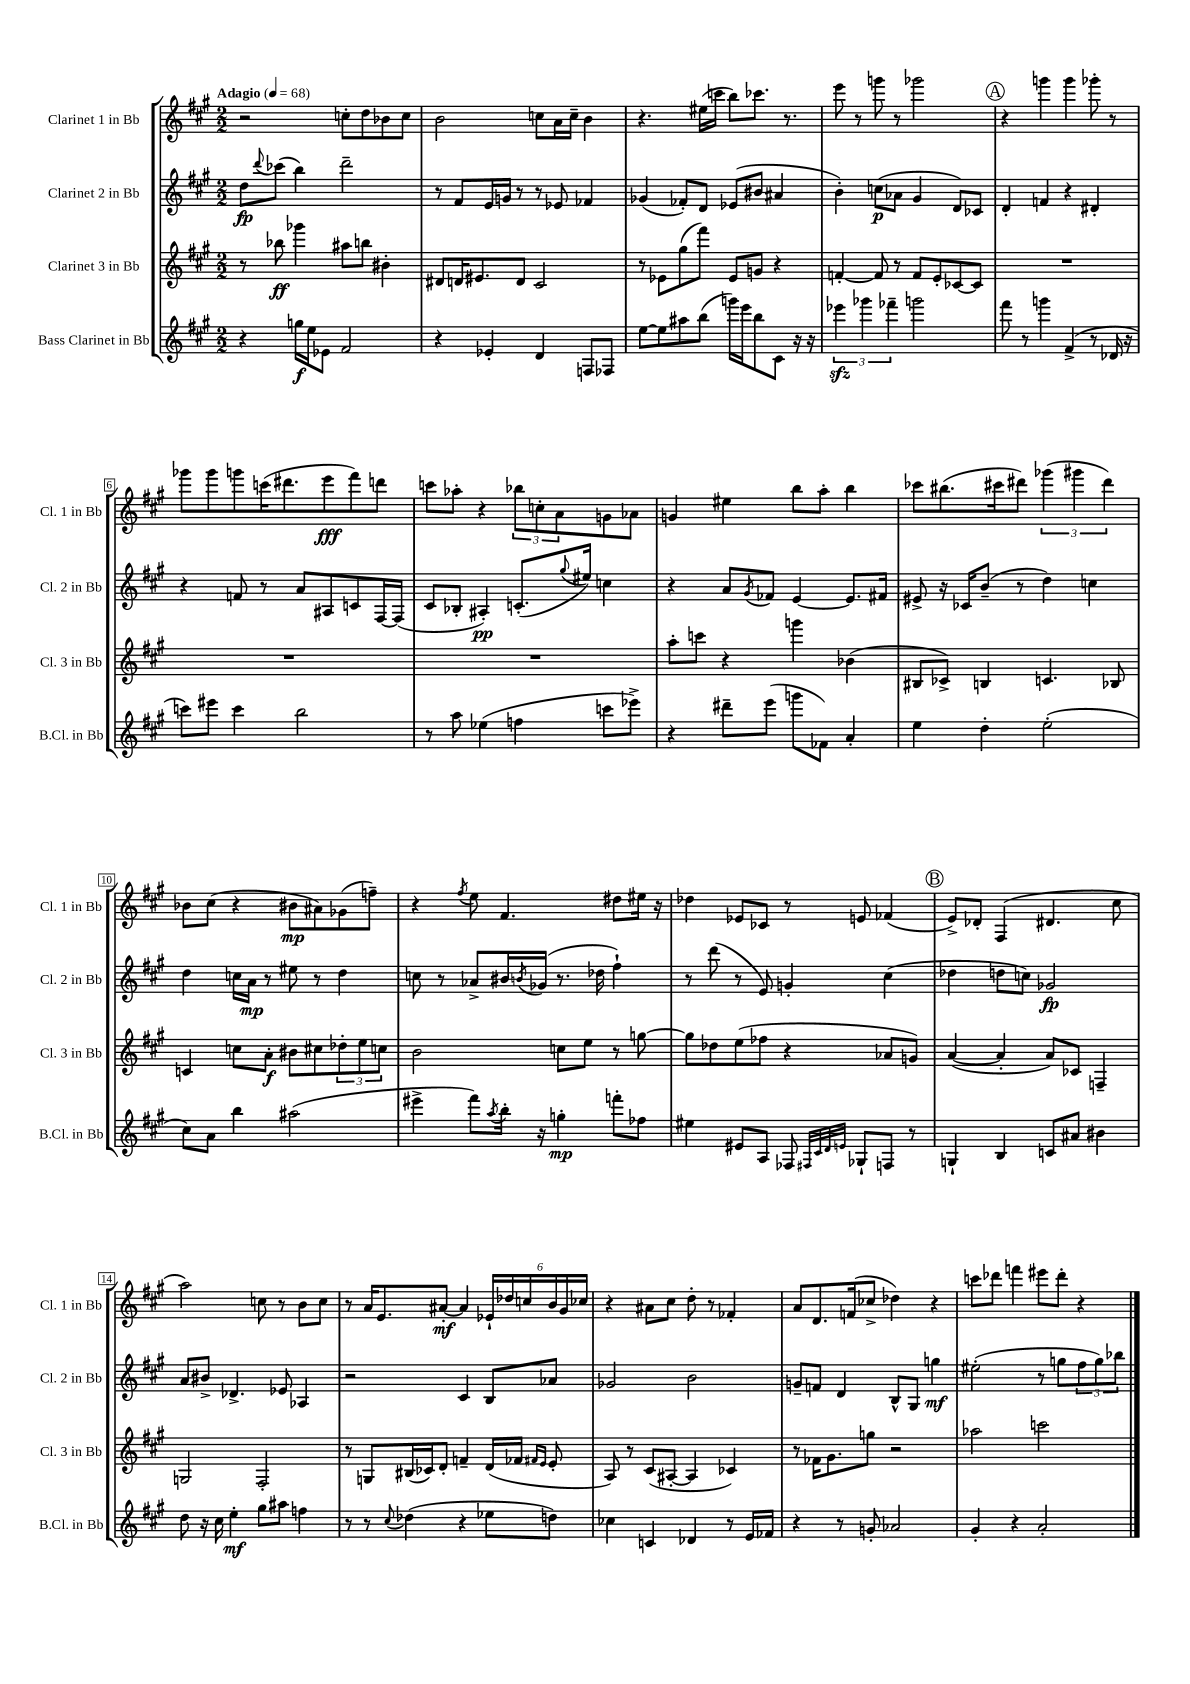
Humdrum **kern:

**kern	**kern	**kern	**kern
*staff4	*staff3	*staff2	*staff1
*clefG2	*clefG2	*clefG2	*clefG2
*k[f#c#g#]	*k[f#c#g#]	*k[f#c#g#]	*k[f#c#g#]
*M2/2	*M2/2	*M2/2	*M2/2
*MM68	*MM68	*MM68	*MM68
4r	8r	8dd	2r
.	.	8qqddd	.
.	8bb-	(8ccc-	.
16gg	4ggg-	4bb)	.
16ee	.	.	.
8e-	.	.	.
2f#	8aa#	2ddd~	8cc'
.	8bb	.	8dd
.	4b#'	.	8b-
.	.	.	8cc
=	=	=	=
4r	8d#	8r	2b
.	16d	8f#	.
.	8.e#	.	.
4e-'	.	16e	.
.	.	16g	.
.	8d	8r	.
4d	2c#	8r	8cc
.	.	8e-	16a
.	.	.	16cc~
8F	.	4f-	4b
8F-	.	.	.
=	=	=	=
[8ee	8r	(4g-	4.r
8ee]	8e-	.	.
8aa#	(8gg#	8f-')	.
(8bb	8fff#)	8d	(16ee#
.	.	.	16ccc
16ggg)	8e-	(8e-	8bb)
16eee	.	.	.
8bb	8g	8b#	8.ccc-
8c#	4r	4a#	.
.	.	.	8.r
16r	.	.	.
16r	.	.	.
=	=	=	=
6eee-	[4f'	4b')	8eee
.	.	.	8r
6ggg-	.	.	.
.	8f]	(8cc	8ggg
6fff-~	.	.	.
.	8r	8a-	8r
2ggg	8f	4g#	2ggg-
.	8e'	.	.
.	[8c-	8d)	.
.	8c-]	8c-	.
=	=	=	=
8fff#	1r	4d'	4r
8r	.	.	.
4ggg	.	4f	4ggg
(4f#^	.	4r	4ggg
8r	.	4d#'	8ggg-'
16d-	.	.	8r
16r	.	.	.
=	=	=	=
8ccc)	1r	4r	8ggg-
8eee#	.	.	8ggg-
4ccc	.	8f	8ggg
.	.	8r	(16ccc
.	.	.	8.ddd#
2bb	.	8a	.
.	.	8A#	8eee
.	.	8c	8fff#)
.	.	[16F#	8ddd
.	.	(16F#]	.
=	=	=	=
8r	1r	8c#	8ccc
8aa	.	8B-'	8aa-'
(4ee-	.	4A#')	4r
4ff	.	(8.c'	12bb-
.	.	.	12cc'
.	.	.	12a
.	.	8qqgg#	.
.	.	16ee#)	.
8ccc	.	4cc	8g
8eee-^)	.	.	8a-
=	=	=	=
4r	8aa'	4r	4g
.	8ccc	.	.
8ddd#~	4r	8a	4ee#
.	.	8qg#	.
(8eee	.	8f-	.
8ggg	4ggg	[4e	8bb
8f-)	.	.	8aa'
4a'	(4b-	8.e]	4bb
.	.	16f#	.
=	=	=	=
4ee	8B#	8e#^	8ccc-
.	8c-^)	16r	(8.bb#
.	.	16c-	.
4dd'	4B	(8b~	.
.	.	.	16ccc#
.	.	8r	8ddd#)
(2ee'	4.c	4dd)	(6ggg-
.	.	.	6ggg#
.	.	4cc	.
.	.	.	6ddd#)
.	8B-	.	.
=	=	=	=
8cc#)	4c	4dd	8b-
8a	.	.	(8cc#
4bb	8cc	16cc	4r
.	.	16a	.
.	8a'	8r	.
(2aa#	8b#	8ee#	8b#
.	8cc#	8r	8a#)
.	12dd-'	4dd	(8g-
.	12ee	.	.
.	.	.	8ff~)
.	12cc	.	.
=	=	=	=
4eee#^	2b	8cc	4r
.	.	8r	.
.	.	.	8qff#
8fff#)	.	8a-^	8ee
8qaa	.	.	.
16bb'	.	16b#	4.f#
.	.	8qb	.
16r	.	(16g-	.
4gg'	8cc	8.r	.
.	8ee	.	.
.	.	16dd-	.
8fff'	8r	4ff#`)	8dd#
8ff-	[8gg	.	16ee#
.	.	.	16r
=	=	=	=
4ee#	8gg]	8r	4dd-
.	8dd-	(8ddd	.
8e#	(8ee	8r	8e-
8A	8ff-	8e)	8c-
8F-	4r	4g'	8r
32qqF#	.	.	.
32qqc#	.	.	.
32qqd	.	.	.
32qqe	.	.	.
8G-`	.	.	8e
8F	8a-	(4cc#	(4f-
8r	8g)	.	.
=	=	=	=
4G`	([4a	4dd-	8e^)
.	.	.	8d-'
4B	4a']	8dd	(4F#
.	.	8cc)	.
8c	8a)	2g-	4.d#
8a#	8c-	.	.
4b#	4F~	.	.
.	.	.	8cc#
=	=	=	=
8dd	2G	8a	2aa)
16r	.	8b#^	.
16cc#	.	.	.
4ee'	.	4.d-^	.
8gg#	2F#'	.	8cc
8aa#	.	8e-	8r
4ff	.	4A-	8b
.	.	.	8cc
=	=	=	=
8r	8r	2r	8r
8r	8G	.	16a
.	.	.	8.e
8qqcc#	.	.	.
(4dd-	(16B#	.	.
.	16c-)	.	.
.	8d'	.	[8a#'
4r	4f~	4c#	4a#]
8ee-	(16d	8B	24e-`
.	.	.	24dd-
.	16f-	.	.
.	.	.	24cc
.	16qqf#	.	.
.	16qqe	.	.
8dd)	8e'	8a-	24b
.	.	.	24g#
.	.	.	24cc-
=	=	=	=
4cc-	8A)	2g-	4r
.	8r	.	.
4c	(8c#	.	8a#
.	[8A#'	.	8cc#
4d-	4A#]	2b	8dd'
.	.	.	8r
8r	4c-)	.	4f-'
16e	.	.	.
16f-	.	.	.
=	=	=	=
4r	8r	8g~	8a
.	16f-	8f	8.d
.	8.g#	.	.
8r	.	4d	.
.	.	.	(16f
8g'	8gg	.	8cc-^
2a-	2r	8B^^	4dd-)
.	.	8G#	.
.	.	4gg	4r
=	=	=	=
4g#'	2aa-	(2ee#'	8ccc
.	.	.	8ddd-
4r	.	.	4fff
2a'	2ccc	8r	8eee#
.	.	8gg	8ddd-'
.	.	12ff#	4r
.	.	12gg)	.
.	.	12bb-	.
==	==	==	==
*-	*-	*-	*-
